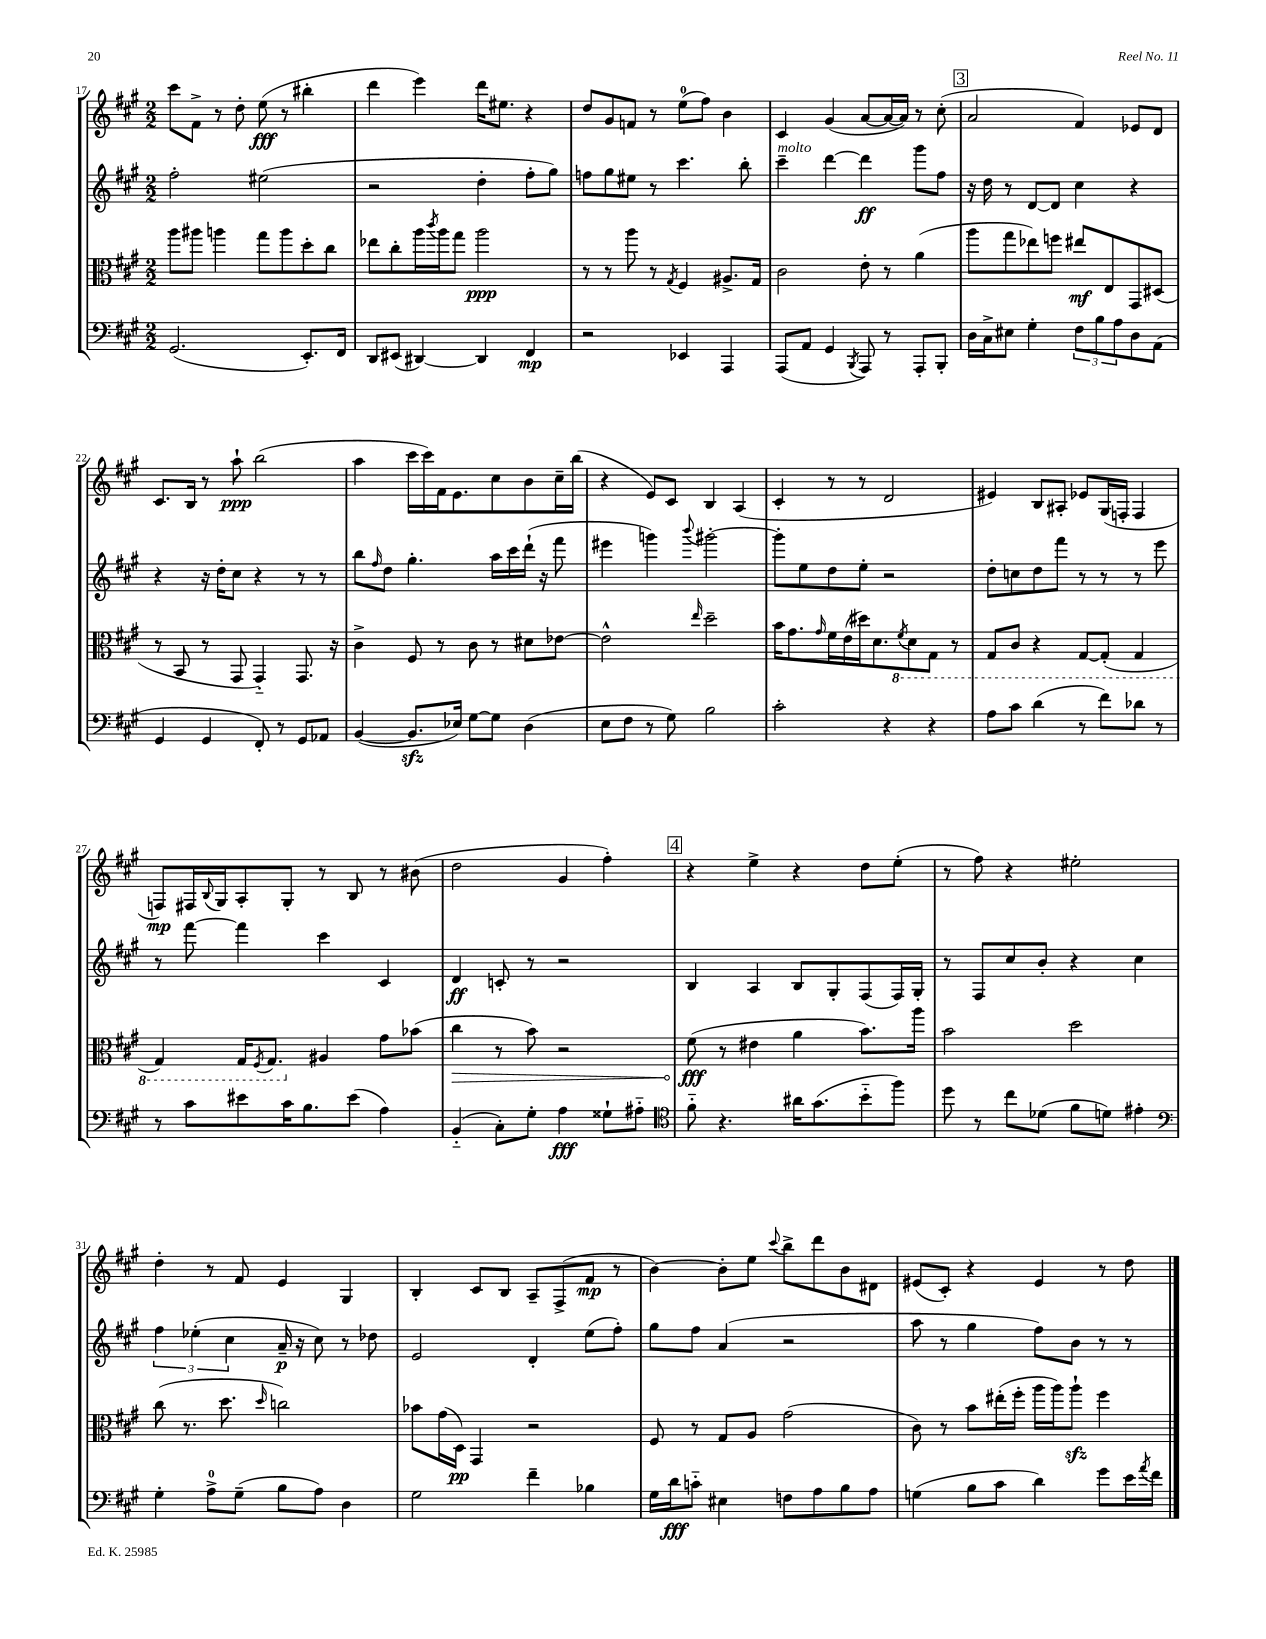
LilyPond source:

<<
\new StaffGroup <<
\new Staff = "s0" {
    \clef treble \key a \major \numericTimeSignature \time 2/2
    cis'''8 fis'8-> r8 d''8-. e''8\fff( r8 bis''4-. |
    d'''4 e'''4) d'''16 eis''8. r4 |
    d''8 gis'8 f'8 r8 e''8-0( fis''8) b'4 |
    cis'4 gis'4( a'8~ a'16~ a'16) r8 cis''8-.( |
    \mark \markup { \box "3" } a'2 fis'4) ees'8 d'8 |
    cis'8. b16 r8 a''8-!\ppp b''2( |
    a''4 cis'''16 cis'''16) fis'16 e'8. cis''8 b'8 cis''16-- b''16( |
    r4 e'8) cis'8 b4 a4( |
    cis'4-. r8 r8 d'2 |
    eis'4) b8 ais8-. ees'8 gis16( f16-. f4 |
    f8\mp) fis16 \appoggiatura { b8 } gis16 a8-. gis8-. r8 b8 r8 bis'8( |
    d''2 gis'4 fis''4-.) |
    \mark \markup { \box "4" } r4 e''4-> r4 d''8 e''8-.( |
    r8 fis''8) r4 eis''2-. |
    d''4-. r8 fis'8 e'4 gis4 |
    b4-. cis'8 b8 a8-- fis8->( fis'8\mp r8 |
    b'4~) b'8-. e''8 \appoggiatura { cis'''8 } b''8-> d'''8 b'8 dis'8 |
    eis'8( cis'8-.) r4 eis'4 r8 d''8 \bar "|." |
}
\new Staff = "s1" {
    \clef treble \key a \major \numericTimeSignature \time 2/2
    fis''2-. eis''2( |
    r2 d''4-. fis''8-. gis''8) |
    f''8 gis''8 eis''8 r8 cis'''4. b''8-. |
    cis'''4--^\markup { \italic "molto" } d'''4~ d'''4\ff gis'''8 fis''8 |
    \mark \markup { \box "3" } r16 d''16 r8 d'8~ d'8 cis''4 r4 |
    r4 r16 d''16-. cis''8 r4 r8 r8 |
    b''8 \grace { fis''16 } d''8 gis''4.-. a''16 cis'''16 d'''16-!( r16 fis'''8 |
    eis'''4 g'''4) \appoggiatura { b'''8 } gis'''2~-. |
    gis'''8-. e''8 d''8 e''8-. r2 |
    d''8-. c''8 d''8 fis'''8 r8 r8 r8 e'''8 |
    r8 fis'''8~ fis'''4 cis'''4 cis'4 |
    d'4\ff c'8-. r8 r2 |
    \mark \markup { \box "4" } b4 a4 b8 gis8-. fis8( fis16) gis16-. |
    r8 fis8 cis''8 b'8-. r4 cis''4 |
    \tuplet 3/2 { fis''4 ees''4-.( cis''4 } a'16--\p r16 cis''8) r8 des''8 |
    e'2 d'4-. e''8( fis''8-.) |
    gis''8 fis''8 a'4( r2 |
    a''8 r8 gis''4 fis''8) b'8 r8 r8 \bar "|." |
}
\new Staff = "s2" {
    \clef alto \key a \major \numericTimeSignature \time 2/2
    a''8 ais''8 a''4 gis''8 a''8 d''8-. cis''8 |
    ees''8 cis''8-. a''16 \acciaccatura { cis'''8 } a''16 gis''8 a''2\ppp |
    r8 r8 a''8 r8 \acciaccatura { gis8 } fis4 ais8.-> gis16 |
    cis'2 e'8-. r8 a'4( |
    \mark \markup { \box "3" } a''8 gis''8 ees''8) f''8 eis''8\mf e8 gis,8 dis8( |
    r8 b,8 r8 gis,8 gis,4-_) gis,8. r16 |
    cis'4-> fis8 r8 cis'8 r8 dis'8 ees'8~ |
    ees'2-^ \grace { e''16 } d''2-- |
    b'16 gis'8. \grace { gis'16 } fis'16 e'16( dis''16) d'8. \ottava #-1 \acciaccatura { fis8 } d8 gis,8 r8 |
    gis,8 cis8 r4 gis,8~ gis,8-.( gis,4 |
    gis,4) gis,16 \acciaccatura { fis,8 } gis,8. \ottava #0 ais4 gis'8 bes'8( |
    \once \override Hairpin.circled-tip = ##t cis''4\> r8 b'8) r2 |
    \mark \markup { \box "4" } fis'8\fff\!( r8 eis'4 a'4 b'8.) a''16 |
    b'2 d''2 |
    cis''8( r8. d''8. \grace { d''16 } c''2) |
    bes'8 gis'16( d16\pp) gis,4 r2 |
    fis8 r8 gis8 a8 gis'2( |
    cis'8) r8 b'8 eis''16-.( fis''16-. a''16 a''16) a''8-!\sfz fis''4 \bar "|." |
}
\new Staff = "s3" {
    \clef bass \key a \major \numericTimeSignature \time 2/2
    gis,2.( e,8.-.) fis,16 |
    d,8 eis,8( dis,4~) dis,4 fis,4\mp |
    r2 ees,4 a,,4 |
    a,,8( a,8 gis,4 \acciaccatura { b,,8 } a,,8) r8 a,,8-. b,,8-. |
    \mark \markup { \box "3" } d16 cis16-> eis8 gis4-. \tuplet 3/2 { fis8 b8 a8 } d8 a,8( |
    gis,4 gis,4 fis,8-.) r8 gis,8 aes,8 |
    b,4~( b,8.\sfz ees16) gis8~ gis8 d4( |
    e8 fis8 r8 gis8) b2 |
    cis'2-. r4 r4 |
    a8 cis'8 d'4( r8 fis'8) des'8 r8 |
    r8 cis'8 eis'8 cis'16 b8. eis'8( a4) |
    b,4-_( cis8-.) gis8-. a4\fff gisis8-! ais8-_ |
    \mark \markup { \box "4" } \clef tenor fis'8-_ r4. ais'16 gis'8.( b'8-_ fis''8) |
    d''8 r8 cis''8 des'8( fis'8 d'8) eis'4-. |
    \clef bass gis4-. a8-0-> gis8--( b8 a8) d4 |
    gis2 fis'4-- bes4 |
    gis16 d'16\fff c'8-_ eis4 f8 a8 b8 a8 |
    g4( b8 cis'8 d'4) gis'8 e'16 \acciaccatura { a'8 } fis'16 \bar "|." |
}
>>
>>
\layout { \context { \Score currentBarNumber = #17 } }
